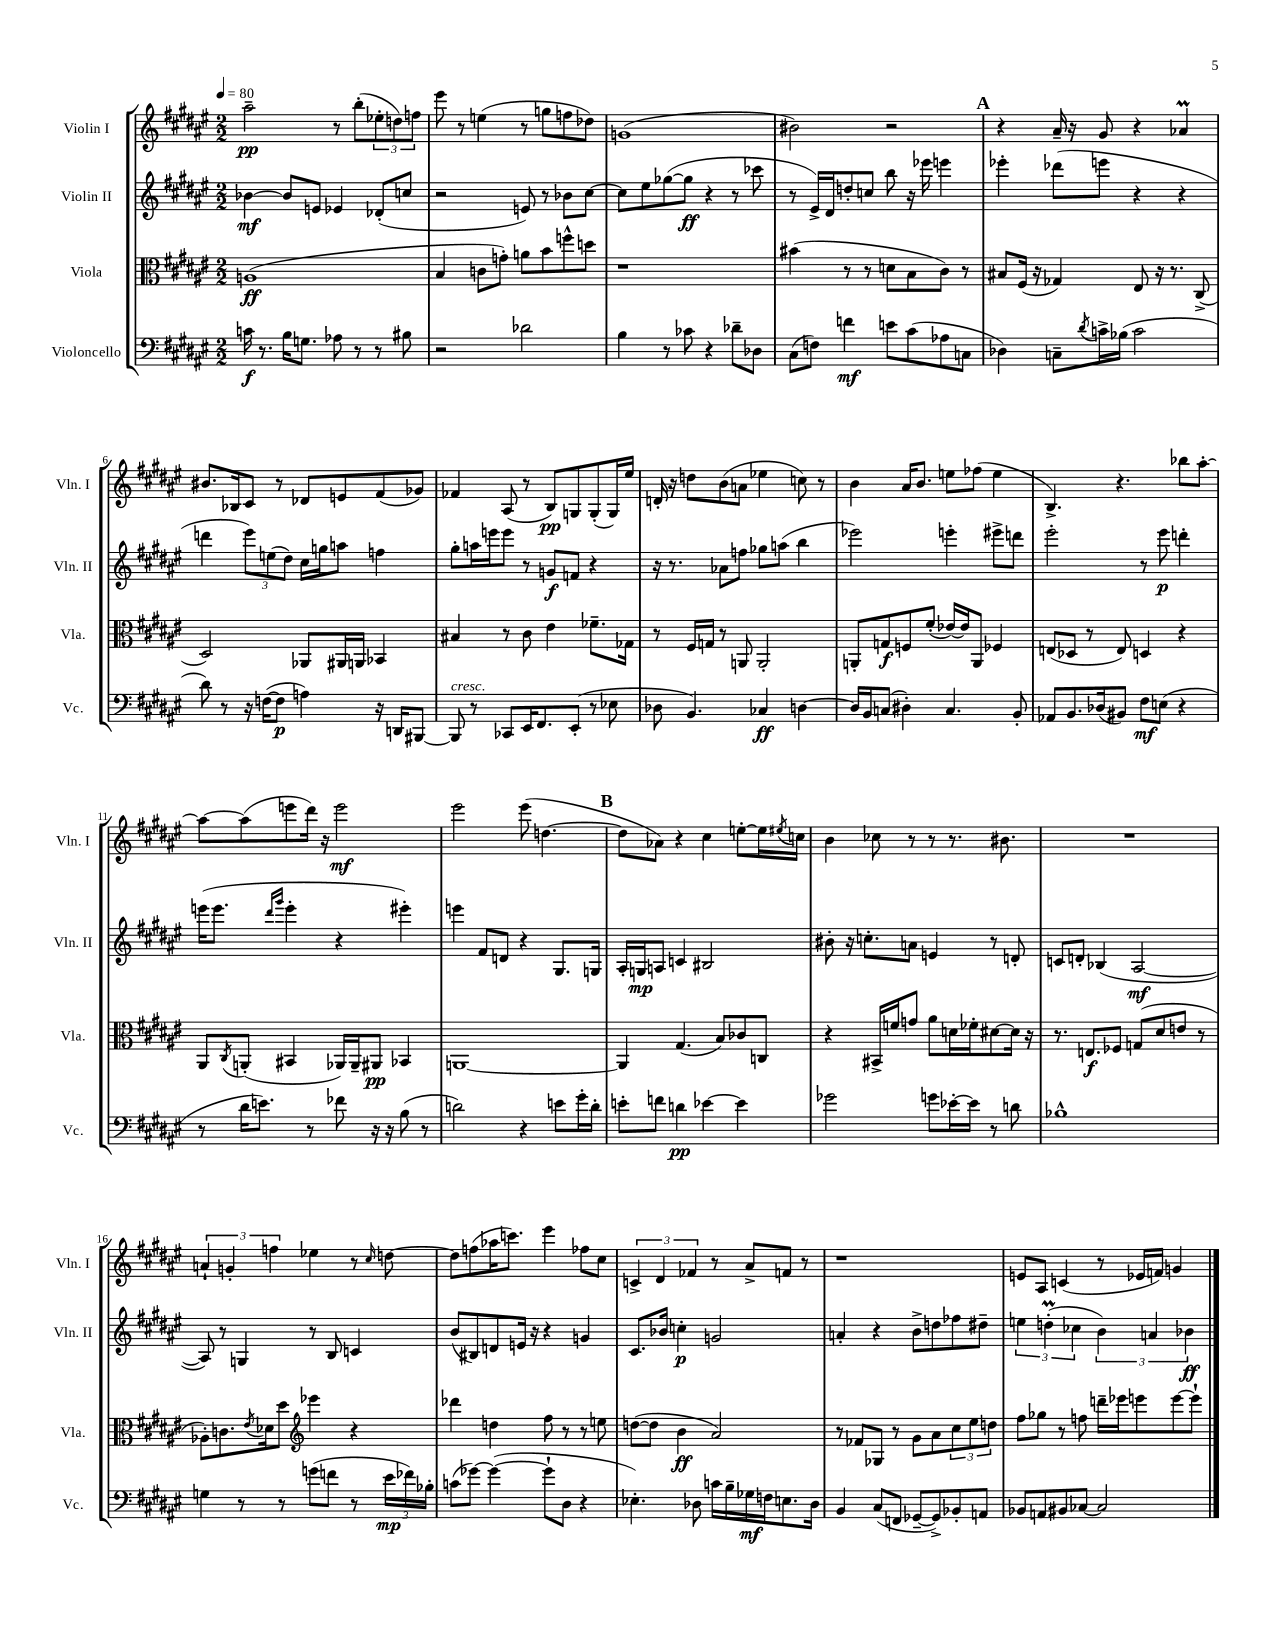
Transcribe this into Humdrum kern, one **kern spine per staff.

**kern	**kern	**kern	**kern
*staff4	*staff3	*staff2	*staff1
*clefF4	*clefC3	*clefG2	*clefG2
*k[f#c#g#d#a#e#]	*k[f#c#g#d#a#e#]	*k[f#c#g#d#a#e#]	*k[f#c#g#d#a#e#]
*M2/2	*M2/2	*M2/2	*M2/2
*MM80	*MM80	*MM80	*MM80
16c	(1A	[4b-	2aa#~
8.r	.	.	.
16B	.	8b-]	.
8.G	.	.	.
.	.	8e	.
8A-	.	4e-	8r
8r	.	.	(8bb'
8r	.	(8d-'	12ee-'
.	.	.	12dd)
8B#	.	8cc	.
.	.	.	12ff
=	=	=	=
2r	4B	2r	8eee#
.	.	.	8r
.	8c	.	(4ee
.	8g')	.	.
2d-	8a	8e)	8r
.	8b	8r	8gg
.	8ff^^	8b-	8ff
.	8dd	[8cc#	8dd-)
=	=	=	=
4B	1r	8cc#]	(1g
.	.	8ee#	.
8r	.	([8gg-	.
8c-	.	8gg-]	.
4r	.	4r	.
8d-~	.	8r	.
8D-	.	8ccc-	.
=	=	=	=
(8C#	(4b#	8r	2b#)
8F)	.	16e#^)	.
.	.	16d#	.
4f	8r	8dd'	.
.	8r	8cc	.
8e	8d	8bb	2r
(8c#	8B	16r	.
.	.	16eee-	.
8A-	8c#)	4eee	.
8C	8r	.	.
=	=	=	=
4D-)	8B#	4eee-'	4r
.	(16F#	.	.
.	16r	.	.
8C~	4G-)	(8ddd-	16a#~
.	.	.	16r
8qd#	.	.	.
16c^	.	8eee	8g#
(16B-	.	.	.
2c	8E#	4r	4r
.	16r	.	.
.	8.r	.	.
.	.	4r	4a-
.	(8C#^	.	.
=	=	=	=
8d#)	2D#)	4ddd	8.b#
8r	.	.	.
.	.	.	16B-
16r	.	12eee#)	8c#
([16F	.	.	.
.	.	(12ee	.
8F]	.	.	8r
.	.	12dd#)	.
4A)	8AA-	16cc#	8d-
.	.	16gg	.
.	16AA#	8aa	8e
.	16AA	.	.
16r	4BB-	4ff	(8f#
16DD	.	.	.
[8BBB#	.	.	8g-)
=	=	=	=
8BBB#]	4B#	8gg#'	4f-
8r	.	16aa	.
.	.	16eee	.
8CC-	8r	8eee	(8A#
16EE#	8c#	8r	8r
8.FF#	.	.	.
.	4e#	8g	8B)
(8EE#'	.	8f	8G
8r	8.f-~	4r	(8G'
8E-	.	.	16G)
.	16G-	.	16ee#
=	=	=	=
8D-	8r	16r	16d'
.	.	8.r	16r
4.BB)	16F#	.	8dd
.	16G	.	.
.	8r	8a-	(8b
.	8AA	8ff	8a
4C-	2AA'	8gg-	4ee-
.	.	(8aa	.
[4D	.	4bb	8cc)
.	.	.	8r
=	=	=	=
16D]	8AA'	2eee-)	4b
16BB	.	.	.
(8C	8G	.	.
4D#')	8F	.	16a#
.	.	.	8.b
.	(8f#'	.	.
4.C	[16e-)	4eee'	8ee
.	16e-]	.	.
.	8AA	.	(8ff-
.	4F-	8eee#^	4ee
8BB'	.	8ddd	.
=	=	=	=
8AA-	(8E	2eee#'	4.B^)
8.BB	8D-	.	.
.	8r	.	.
(16D-	.	.	.
8BB#)	8E)	.	4.r
8F#	4D	8r	.
(8E	.	8eee#	.
4r	4r	4ddd'	8bb-
.	.	.	[8aa#'
=	=	=	=
8r	8AA#	(16eee	8aa#_
.	.	8.eee	.
.	8qC#	.	.
16d#	(8AA'	.	(8aa#]
8.e)	.	.	.
.	.	16qqddd#	.
.	.	16qqggg#	.
.	4BB#	4eee'	8eee
8r	.	.	16ddd#)
.	.	.	16r
8f-	16AA-)	4r	2eee
.	16AA-~	.	.
16r	8AA#	.	.
16r	.	.	.
(8B	4BB-	4eee#')	.
8r	.	.	.
=	=	=	=
2d)	[1AA	4eee	2eee#
.	.	8f#	.
.	.	8d	.
4r	.	4r	(8eee#
.	.	.	[4.dd
8e	.	8.G#	.
16g#'	.	.	.
16d'	.	16G	.
=	=	=	=
8e'	4AA]	16A#'	8dd]
.	.	16G	.
8f	.	8A	8a-)
4d	(4.G#	4c	4r
[4e-	.	2B#	4cc#
.	8B)	.	.
4e-]	8c-	.	[8ee'
.	8C	.	16ee]
.	.	.	8qee#
.	.	.	16cc
=	=	=	=
2g-	4r	8b#'	4b
.	.	16r	.
.	.	8.cc'	.
.	16BB#^	.	8cc-
.	16f	.	.
.	8g	8a	8r
8g	8a#	4e	8r
[16e-'	16d	.	8.r
16e-]	16f-'	.	.
8r	[8d#	8r	.
.	.	.	8.b#
8d	16d#]	8d'	.
.	16r	.	.
=	=	=	=
1B-^^	8.r	8c	1r
.	.	8d'	.
.	8.E	.	.
.	.	(4B-	.
.	8F-	.	.
.	(8G	[2A#	.
.	8d#	.	.
.	8e	.	.
.	8r	.	.
=	=	=	=
4G	8A-')	8A#])	6a`
.	8.c	8r	.
.	.	.	6g'
8r	.	4G	.
.	8qe#	.	.
.	16d-	.	.
.	.	.	6ff
8r	8dd#	.	.
*	*clefG2	*	*
(8g	4eee-	8r	4ee-
8f	.	8B	.
8r	4r	4c	8r
.	.	.	16qqcc#
24e#	.	.	[8dd
24f-)	.	.	.
24B-'	.	.	.
=	=	=	=
(8c	4ddd-	(8b	8dd]
[8g-)	.	8B#)	(8ff
(4g-_	4dd	8d	16aa-
.	.	.	8.ccc)
.	.	16e	.
.	.	16r	.
8g-`]	8ff#	4r	4eee#
8D#	8r	.	.
4r	8r	4g	8ff-
.	8ee	.	8cc#
=	=	=	=
4.E-')	([8dd	8.c#	6c^
.	8dd]	.	.
.	.	.	6d#
.	.	16b-	.
.	4b	4cc'	.
.	.	.	6f-
8D-	.	.	.
16c	2a#)	2g	8r
16B~	.	.	.
16G-	.	.	8a#^
16F	.	.	.
8.E	.	.	8f
.	.	.	8r
16D-	.	.	.
=	=	=	=
4BB	8r	4a'	1r
.	8f-	.	.
(8C#	8G-	4r	.
8FF	8r	.	.
[8GG-~	8g#	8b^	.
8GG-^])	8a#	8dd	.
8BB-'	12cc#	8ff-	.
.	12ee#	.	.
8AA	.	8dd#~	.
.	12dd	.	.
=	=	=	=
8BB-	8ff#	6ee	8e
8AA	8gg-	.	8A#
.	.	(6dd'	.
8BB#	8r	.	(4c
.	.	6cc-	.
[8C-	8ff	.	.
2C-]	16ddd~	6b)	8r
.	16eee-	.	.
.	8eee	.	16e-
.	.	6a	.
.	.	.	16f)
.	[8eee	.	4g
.	.	6b-	.
.	8eee`]	.	.
==	==	==	==
*-	*-	*-	*-
